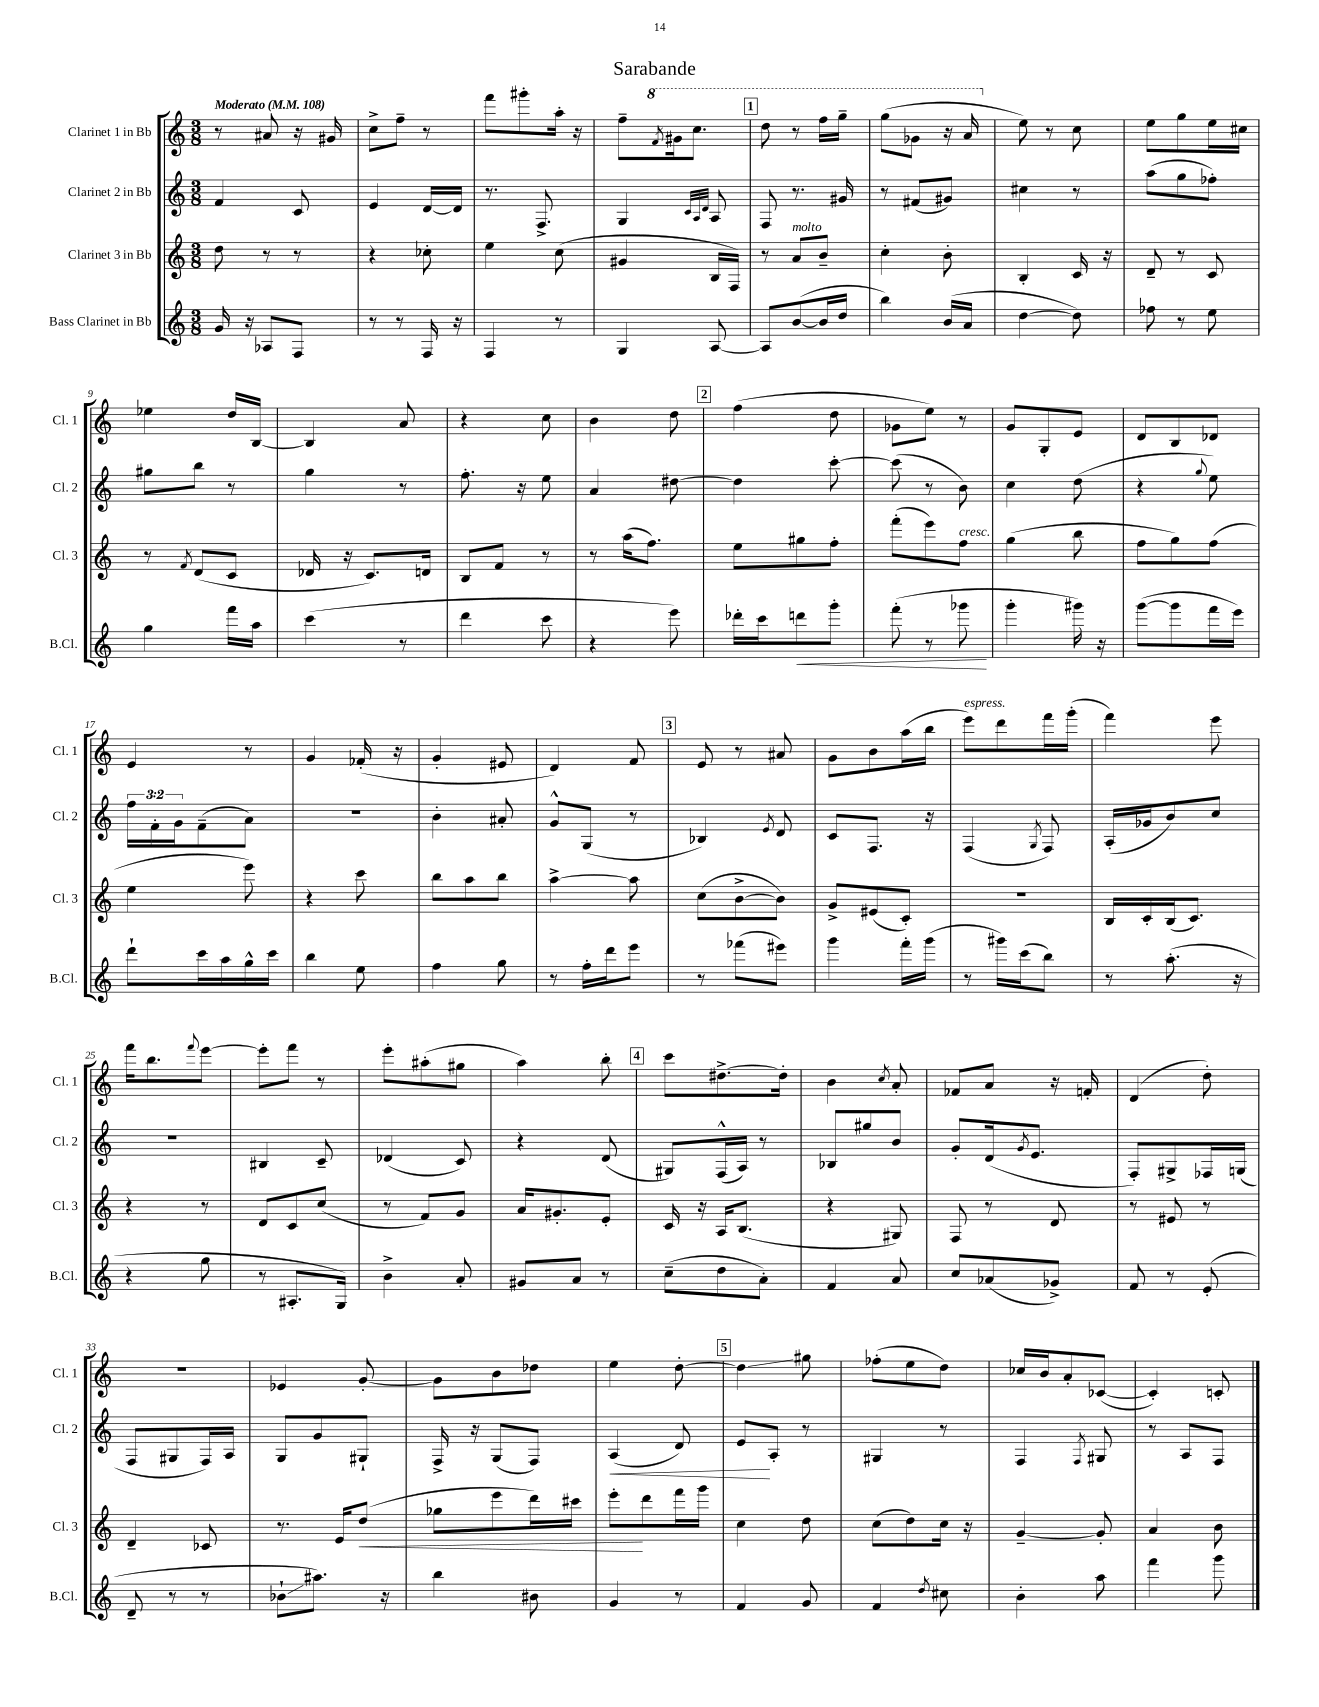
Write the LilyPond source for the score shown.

\header { title = "Sarabande" }
<<
\new StaffGroup <<
\new Staff = "s0" \with { instrumentName = "Clarinet 1 in Bb" shortInstrumentName = "Cl. 1" } {
    \clef treble \key c \major \numericTimeSignature \time 3/8 \tempo "Moderato" 4 = 108
    r8 ais'8 r16 gis'16 |
    c''8-> f''8-- r8 |
    f'''8 gis'''8-. a''16-. r16 |
    f''8-- \ottava #1 \acciaccatura { f''8 } gis''16 c'''8. |
    \mark \markup { \box "1" } d'''8 r8 f'''16 g'''16-- |
    g'''8( ges''8 r16 a''16 \ottava #0 |
    e''8) r8 c''8 |
    e''8 g''8 e''16 cis''16 |
    ees''4 d''16 b16~ |
    b4 a'8 |
    r4 c''8 |
    b'4 d''8 |
    \mark \markup { \box "2" } f''4( d''8 |
    ges'8 e''8) r8 |
    g'8 g8-. e'8 |
    d'8 b8 des'8 |
    e'4 r8 |
    g'4 fes'16-.( r16 |
    g'4-. eis'8 |
    d'4) f'8 |
    \mark \markup { \box "3" } e'8 r8 ais'8 |
    g'8 b'8 a''16( b''16 |
    e'''8^\markup { \italic "espress." }) d'''8 f'''16 g'''16-.( |
    f'''4) e'''8 |
    f'''16 b''8. \appoggiatura { f'''8 } e'''8~ |
    e'''8-. f'''8 r8 |
    e'''8-. ais''8-.( gis''8 |
    a''4) b''8-. |
    \mark \markup { \box "4" } c'''8 dis''8.~-> dis''16-. |
    b'4 \acciaccatura { c''8 } a'8-. |
    fes'8 a'8 r16 f'16-. |
    d'4( d''8-.) |
    R4. |
    ees'4 g'8~-. |
    g'8 b'8 des''8 |
    e''4 d''8~-. |
    \mark \markup { \box "5" } d''4\glissando gis''8 |
    fes''8-.( e''8 d''8) |
    ces''16 b'16 a'8-. ces'8~( |
    ces'4-.) c'8-. \bar "|." |
}
\new Staff = "s1" \with { instrumentName = "Clarinet 2 in Bb" shortInstrumentName = "Cl. 2" } {
    \clef treble \key c \major \numericTimeSignature \time 3/8 \override Staff.TupletNumber.text = #tuplet-number::calc-fraction-text
    f'4 c'8 |
    e'4 d'16~ d'16 |
    r8. f8.-> |
    g4 \grace { c'32 a32 d'32 } a8 |
    \mark \markup { \box "1" } f8 r8. gis'16 |
    r8 fis'8( gis'8) |
    cis''4 r8 |
    a''8( g''8 fes''8-.) |
    gis''8 b''8 r8 |
    g''4 r8 |
    f''8.-. r16 e''8 |
    a'4 dis''8~ |
    \mark \markup { \box "2" } dis''4 c'''8~-. |
    c'''8( r8 b'8) |
    c''4 d''8( |
    r4 \appoggiatura { g''8 } e''8) |
    \tuplet 3/2 { f''16 f'16-. g'16 } f'8--( a'8) |
    R4. |
    b'4-. ais'8-. |
    g'8-^ g8( r8 |
    \mark \markup { \box "3" } bes4) \acciaccatura { e'8 } d'8 |
    c'8 f8. r16 |
    f4( \acciaccatura { g8 } f8) |
    a16-.( ges'16 b'8) c''8 |
    R4. |
    bis4 c'8-- |
    des'4( c'8) |
    r4 d'8( |
    \mark \markup { \box "4" } gis8) f16-^( a16) r8 |
    bes8 gis''8 b'8 |
    g'8-. d'16( \acciaccatura { g'8 } e'8. |
    f8-.) gis8-> fes16 g16( |
    f8 gis8 f16) a16 |
    g8 g'8 gis8-! |
    f16-> r16 g8( f8) |
    a4\<( d'8) |
    \mark \markup { \box "5" } e'8\! a8-. r8 |
    gis4 r8 |
    f4 \acciaccatura { f8 } gis8 |
    r8 a8 f8 \bar "|." |
}
\new Staff = "s2" \with { instrumentName = "Clarinet 3 in Bb" shortInstrumentName = "Cl. 3" } {
    \clef treble \key c \major \numericTimeSignature \time 3/8
    d''8 r8 r8 |
    r4 ces''8-. |
    e''4 c''8( |
    gis'4 b16 f16) |
    \mark \markup { \box "1" } r8 a'8^\markup { \italic "molto" } b'8-- |
    c''4-. b'8-. |
    b4-. c'16 r16 |
    d'8-- r8 c'8 |
    r8 \acciaccatura { f'8 } d'8( c'8 |
    des'16 r16 c'8.) d'16 |
    b8 f'8 r8 |
    r8 a''16( f''8.) |
    \mark \markup { \box "2" } e''8 gis''8 f''8-. |
    f'''8-.( e'''8) f''8^\markup { \italic "cresc." } |
    g''4( b''8 |
    f''8 g''8) f''8( |
    e''4 e'''8) |
    r4 c'''8 |
    b''8 a''8 b''8 |
    a''4~-> a''8 |
    \mark \markup { \box "3" } c''8( b'8~-> b'8) |
    g'8-> eis'8( c'8-.) |
    R4. |
    b16 c'16-. b16( c'8.) |
    r4 r8 |
    d'8 c'8 c''8( |
    r8 f'8) g'8 |
    a'16 gis'8.-. e'8-. |
    \mark \markup { \box "4" } c'16 r16 a16 b8.( |
    r4 gis8) |
    f8 r8 d'8 |
    r8 eis'8 r8 |
    d'4-- ces'8 |
    r8. e'16 d''8\<( |
    ges''8 e'''8 d'''16) cis'''16 |
    e'''8-.\! d'''8 f'''16 g'''16 |
    \mark \markup { \box "5" } c''4 d''8 |
    c''8( d''8) c''16 r16 |
    g'4~-- g'8-. |
    a'4 b'8 \bar "|." |
}
\new Staff = "s3" \with { instrumentName = "Bass Clarinet in Bb" shortInstrumentName = "B.Cl." } {
    \clef treble \key c \major \numericTimeSignature \time 3/8
    g'16 r16 aes8 f8 |
    r8 r8 f16 r16 |
    f4 r8 |
    g4 a8~ |
    \mark \markup { \box "1" } a8 b'8~( b'16 d''16 |
    b''4) b'16( a'16 |
    d''4~ d''8) |
    fes''8 r8 e''8 |
    g''4 f'''16 a''16 |
    c'''4( r8 |
    d'''4 c'''8 |
    r4 e'''8) |
    \mark \markup { \box "2" } des'''16-. c'''16 d'''8\< g'''8-. |
    f'''8-.( r8 ges'''8\! |
    g'''4-. gis'''16) r16 |
    g'''8~( g'''8 f'''16 e'''16) |
    d'''8-! c'''16 a''16 g''16-^ c'''16 |
    b''4 e''8 |
    f''4 g''8 |
    r8 f''16-. d'''16 e'''8 |
    \mark \markup { \box "3" } r8 fes'''8( eis'''8) |
    g'''4 f'''16-. g'''16( |
    r8 gis'''16) c'''16( b''8) |
    r8 a''8.-.( r16 |
    r4 g''8 |
    r8 ais8.-. g16) |
    b'4-> a'8-. |
    gis'8 a'8 r8 |
    \mark \markup { \box "4" } c''8--( d''8 a'8-.) |
    f'4 a'8 |
    c''8 aes'8( ges'8->) |
    f'8 r8 e'8-.( |
    d'8-- r8 r8 |
    bes'8-!\glissando ais''8.) r16 |
    b''4 bis'8 |
    g'4 r8 |
    \mark \markup { \box "5" } f'4 g'8 |
    f'4 \acciaccatura { d''8 } cis''8 |
    b'4-. a''8 |
    f'''4 g'''8 \bar "|." |
}
>>
>>
